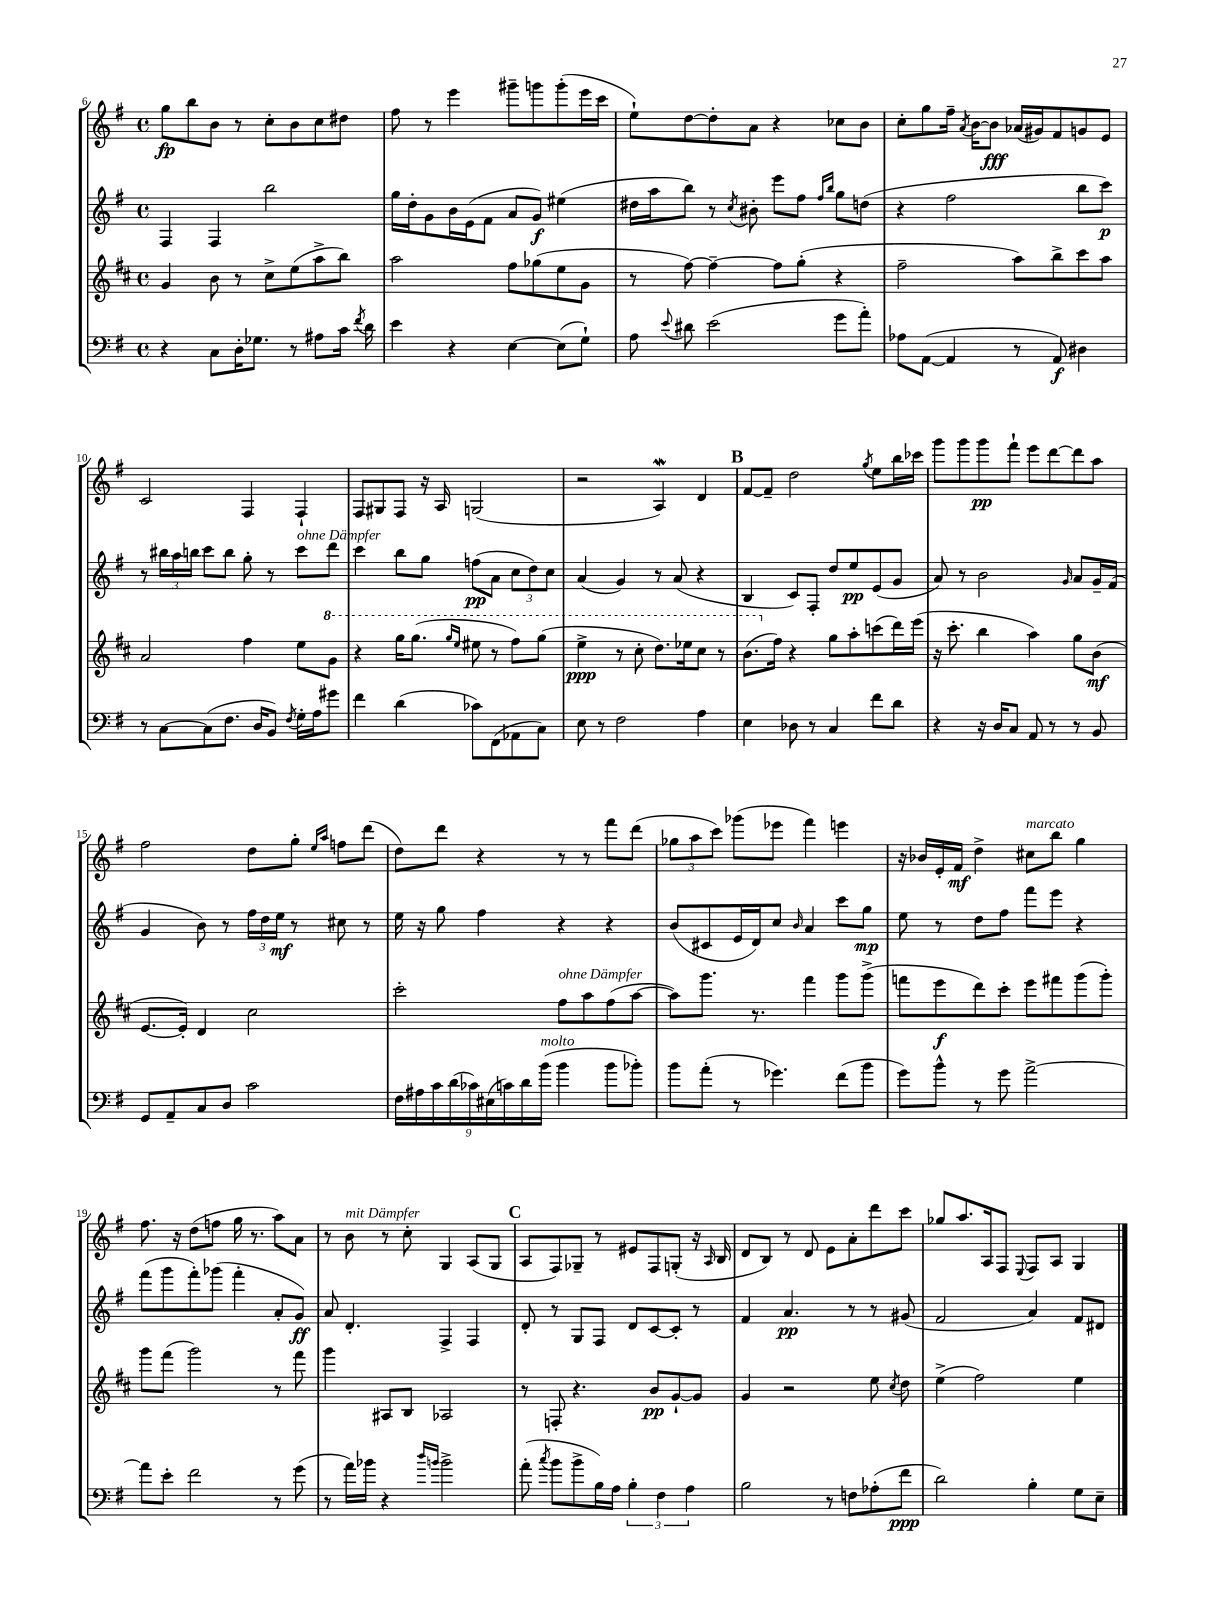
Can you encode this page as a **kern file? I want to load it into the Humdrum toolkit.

**kern	**dynam	**kern	**dynam	**kern	**dynam	**kern	**dynam
*part4	*part4	*part3	*part3	*part2	*part2	*part1	*part1
*staff4	*staff4	*staff3	*staff3	*staff2	*staff2	*staff1	*staff1
*clefF4	*	*clefG2	*	*clefG2	*	*clefG2	*
*k[f#]	*	*k[f#c#]	*	*k[f#]	*	*k[f#]	*
*M4/4	*	*M4/4	*	*M4/4	*	*M4/4	*
*met(c)	*	*met(c)	*	*met(c)	*	*met(c)	*
=6	=6	=6	=6	=6	=6	=6	=6
4r	.	4g/	.	4F#/	.	8gg\L	fp
.	.	.	.	.	.	8bb\	.
8C\L	.	8b\	.	4F#/	.	8b\J	.
16D'\K	.	8r	.	.	.	8r	.
8.G-X\J	.	.	.	.	.	.	.
.	.	8cc#^\L	.	2bb\	.	8cc'\L	.
8r	.	(8ee\	.	.	.	8b\	.
8A#X\L	.	8aa^\	.	.	.	8cc\	.
16c\Jk	.	8bb\J)	.	.	.	8dd#X\J	.
8qf#/	.	.	.	.	.	.	.
16d\	.	.	.	.	.	.	.
=7	=7	=7	=7	=7	=7	=7	=7
4e\	.	2aa\	.	16gg\LL	.	8ff#\	.
.	.	.	.	16dd'\J	.	.	.
.	.	.	.	8g\	.	8r	.
4r	.	.	.	16b\L	.	4eee\	.
.	.	.	.	(16e\J	.	.	.
.	.	.	.	8f#\J	.	.	.
[4E\	.	8ff#\L	.	8a/L	.	8ggg#X~\L	.
.	.	(8gg-X\	.	8g/J)	f	8gggn\	.
(8E\L]	.	8ee\	.	(4ee#X\	.	(8ggg'\	.
8G`\J)	.	8g\J	.	.	.	16eee\L	.
.	.	.	.	.	.	16ccc\JJ	.
=8	=8	=8	=8	=8	=8	=8	=8
8A\	.	8r	.	16dd#X\LL	.	8ee`\L)	.
.	.	.	.	16aa\J	.	.	.
8qqe/	.	.	.	.	.	.	.
8d#X\	.	[8ff#\)	.	8bb\J)	.	[8dd\	.
(2e\	.	4ff#~\_	.	8r	.	8dd'\]	.
.	.	.	.	8qcc/	.	.	.
.	.	.	.	8b#X'\	.	8a\J	.
.	.	8ff#\L]	.	8eee\L	.	4r	.
.	.	(8gg'\J	.	8ff#\J	.	.	.
.	.	.	.	16qqff#/LL	.	.	.
.	.	.	.	16qqbb/JJ	.	.	.
8g\L	.	4r	.	8gg\L	.	8cc-X\L	.
8a'\J)	.	.	.	(8ddn\J	.	8b\J	.
=9	=9	=9	=9	=9	=9	=9	=9
8A-X\L	.	2ff#~\	.	4r	.	8cc'\L	.
([8AA\J	.	.	.	.	.	8gg\	.
4AA/]	.	.	.	2ff#\	.	16ff#~\Jk	.
.	.	.	.	.	.	8qa/	.
.	.	.	.	.	.	[16b\KL	.
.	.	.	.	.	.	8b\J]	fff
8r	.	8aa\L)	.	.	.	(16a-X/LL	.
.	.	.	.	.	.	16g#X/J)	.
8AA/)	f	8bb^\	.	.	.	8f#/	.
4D#X\	.	8ccc#\	.	8bb\L	.	8gn/	.
.	.	8aa\J	.	8ccc\J)	p	8e/J	.
!!LO:LB:g=z
=10	=10	=10	=10	=10	=10	=10	=10
8r	.	2a/	.	8r	.	2c/	.
[8C\L	.	.	.	24bb#X\LL	.	.	.
.	.	.	.	24aa\	.	.	.
.	.	.	.	24bbn\JJ	.	.	.
(8C\]	.	.	.	8ccc\L	.	.	.
8.F#\J	.	.	.	8bb\J	.	.	.
.	.	4ff#\	.	8gg'\	.	4F#/	.
16D/KL	.	.	.	.	.	.	.
8BB/J)	.	.	.	8r	.	.	.
8qF#/	.	.	.	.	.	.	.
!	!	!	!	!LO:TX:a:i:t=ohne Dämpfer	!	!	!
16G'\LL	.	8ee\L	.	8ccc\L	.	4F#`/	.
16A\J	.	.	.	.	.	.	.
*	*	*8va	*	*	*	*	*
8g#X\J	.	8gg\J	.	8ddd\J	.	.	.
=11	=11	=11	=11	=11	=11	=11	=11
4f#\	.	4r	.	4ccc\	.	8F#/L	.
.	.	.	.	.	.	8G#X/	.
(4d\	.	16ggg\KL	.	8bb\L	.	8F#/J	.
.	.	(8.ggg\J	.	.	.	.	.
.	.	.	.	8gg\J	.	16r	.
.	.	.	.	.	.	16A/	.
.	.	16qqggg/LL	.	.	.	.	.
.	.	16qqeee/JJ	.	.	.	.	.
8c-X\L)	.	8eee#X\	.	(8ffn\L	pp	(2Gn/	.
(8FF#\	.	8r	.	8a\J	.	.	.
8AA-X\	.	8fff#\L)	.	12cc\L	.	.	.
.	.	.	.	12dd\)	.	.	.
8C\J)	.	(8ggg\J	.	.	.	.	.
.	.	.	.	12cc\J	.	.	.
=12	=12	=12	=12	=12	=12	=12	=12
8E\	.	4eee^\	ppp	(4a/	.	2r	.
8r	.	.	.	.	.	.	.
2F#\	.	8r	.	4g/)	.	.	.
.	.	8ccc#'\	.	.	.	.	.
.	.	8.ddd\L)	.	8r	.	4AW/)	.
.	.	.	.	(8a/	.	.	.
.	.	16eee-X\k	.	.	.	.	.
4A\	.	8ccc#\J	.	4r	.	4d/	.
.	.	8r	.	.	.	.	.
!!LO:REH:place=s1:t=B
=13	=13	=13	=13	=13	=13	=13	=13
4E\	.	(8.bb\L	.	4B/	.	[8f#/L	.
.	.	.	.	.	.	8f#~/J]	.
*	*	*X8va	*	*	*	*	*
.	.	16ff#\Jk)	.	.	.	.	.
8D-X\	.	4r	.	8c/L)	.	2dd\	.
8r	.	.	.	8F#'/J	.	.	.
4C/	.	8gg\L	.	8dd/L	.	.	.
.	.	8aa'\	.	8ee/	pp	.	.
.	.	.	.	.	.	8qgg/	.
8f#\L	.	(8cccn\	.	(8e/	.	8ee\L	.
8d\J	.	16ddd\L)	.	8g/J	.	16bb\L	.
.	.	(16eee\JJ	.	.	.	16ccc-X\JJ	.
=14	=14	=14	=14	=14	=14	=14	=14
4r	.	16r	.	8a/)	.	8ggg\L	.
.	.	8.ccc#'\	.	.	.	.	.
.	.	.	.	8r	.	8ggg\	.
16r	.	4bb\	.	2b\	.	8ggg\	pp
16D/KL	.	.	.	.	.	.	.
8C/J	.	.	.	.	.	8fff#`\J	.
8AA/	.	4aa\)	.	.	.	8eee\L	.
8r	.	.	.	.	.	[8ddd\	.
.	.	.	.	16qqg/	.	.	.
8r	.	8gg\L	.	8a/L	.	8ddd\]	.
8BB/	.	(8b\J	mf	16g~/L	.	8aa\J	.
.	.	.	.	(16f#/JJ	.	.	.
!!LO:LB:g=z
=15	=15	=15	=15	=15	=15	=15	=15
8GG/L	.	[8.e/L	.	4g/	.	2ff#\	.
8AA~/	.	.	.	.	.	.	.
.	.	16e'/Jk])	.	.	.	.	.
8C/	.	4d/	.	8b\)	.	.	.
8D/J	.	.	.	8r	.	.	.
2c\	.	2cc#\	.	24ff#\LL	.	8dd\L	.
.	.	.	.	24dd\	.	.	.
.	.	.	.	24ee\JJ	mf	.	.
.	.	.	.	8r	.	8gg'\J	.
.	.	.	.	.	.	16qqee/LL	.
.	.	.	.	.	.	16qqaa/JJ	.
.	.	.	.	8cc#X\	.	8ffn\L	.
.	.	.	.	8r	.	(8ddd\J	.
=16	=16	=16	=16	=16	=16	=16	=16
18F#\LL	.	2ccc#'\	.	16ee\	.	8dd\L)	.
18A#X\	.	.	.	.	.	.	.
.	.	.	.	16r	.	.	.
18c\	.	.	.	.	.	.	.
.	.	.	.	8gg\	.	8ddd\J	.
(18d\	.	.	.	.	.	.	.
18c-X\)	.	.	.	.	.	.	.
.	.	.	.	4ff#\	.	4r	.
(18E#X\	.	.	.	.	.	.	.
18cn\)	.	.	.	.	.	.	.
18d\	.	.	.	.	.	.	.
!LO:TX:a:i:t=molto	!	!	!	!	!	!	!
(18b\JJ	.	.	.	.	.	.	.
!	!	!LO:TX:a:i:t=ohne Dämpfer	!	!	!	!	!
4b\	.	8ff#\L	.	4r	.	8r	.
.	.	8aa\	.	.	.	8r	.
8b\L	.	(8ff#\	.	4r	.	8fff#\L	.
8b-X'\J)	.	[8aa\J	.	.	.	(8ddd\J	.
=17	=17	=17	=17	=17	=17	=17	=17
8b\L	.	8aa\L])	.	(8b/L	.	12gg-X\L	.
.	.	.	.	.	.	12aa\	.
(8a'\J	.	8.ggg\J	.	8c#X/	.	.	.
.	.	.	.	.	.	12ccc\J)	.
8r	.	.	.	16e/L	.	(8ggg-X\L	.
.	.	8.r	.	16d/J)	.	.	.
4.g-X\)	.	.	.	8cc/J	.	8eee-X\J	.
.	.	.	.	16qqb/	.	.	.
.	.	4fff#\	.	4a/	.	4fff#\)	.
(8f#\L	.	8ggg\L	.	8ccc\L	.	4eeen\	.
8b\J	.	(8ggg^\J	.	8gg\J	mp	.	.
=18	=18	=18	=18	=18	=18	=18	=18
8g\L)	.	8fffn\L	.	8ee\	.	16r	.
.	.	.	.	.	.	16b-X/LL	.
8b^^\J	.	8eee\	f	8r	.	16e'/	.
.	.	.	.	.	.	16f#/JJ	mf
8r	.	8ddd\)	.	8dd\L	.	4dd^\	.
8g\	.	8ccc#'\J	.	8ff#\J	.	.	.
!	!	!	!	!	!	!LO:TX:a:i:t=marcato	!
[2a^\	.	8eee\L	.	8fff#\L	.	8cc#X\L	.
.	.	8fff#X\	.	8eee\J	.	8bb\J	.
.	.	(8ggg\	.	4r	.	4gg\	.
.	.	8ggg'\J)	.	.	.	.	.
!!LO:LB:g=z
=19	=19	=19	=19	=19	=19	=19	=19
8a\L]	.	8ggg\L	.	(8fff#\L	.	8.ff#\	.
8e'\J	.	(8fff#\J	.	8ggg\	.	.	.
.	.	.	.	.	.	16r	.
2f#\	.	2ggg\)	.	8fff#'\)	.	(8dd\L	.
.	.	.	.	(8ggg-X\J	.	8ffn\J	.
.	.	.	.	4fff#'\	.	16gg\	.
.	.	.	.	.	.	8.r	.
8r	.	8r	.	8a'/L	.	8aa\L)	.
(8g\	.	8fff#\	.	8g/J)	ff	8a\J	.
=20	=20	=20	=20	=20	=20	=20	=20
8r	.	4ggg\	.	8a/	.	8r	.
!	!	!	!	!	!	!LO:TX:a:i:t=mit Dämpfer	!
16a\LL)	.	.	.	4.d'/	.	8b\	.
16b-X\JJ	.	.	.	.	.	.	.
4r	.	8A#X/L	.	.	.	8r	.
.	.	8B/J	.	.	.	8cc'\	.
16qqdd/LL	.	.	.	.	.	.	.
16qqbn/JJ	.	.	.	.	.	.	.
2b^\	.	2A-X/	.	4F#^/	.	4G/	.
.	.	.	.	4F#/	.	(8A/L	.
.	.	.	.	.	.	8G/J	.
!!LO:REH:place=s1:t=C
=21	=21	=21	=21	=21	=21	=21	=21
(8a'\	.	8r	.	8d'/	.	8A/L	.
8qcc/	.	.	.	.	.	.	.
8b\L	.	8Fn'/	.	8r	.	8F#/)	.
8b^\	.	4.r	.	8G/L	.	8G-X~/J	.
16B\L)	.	.	.	8F#/J	.	8r	.
16A\JJ	.	.	.	.	.	.	.
6B'\	.	.	.	8d/L	.	8e#X/L	.
.	.	8b/L	pp	[8c/	.	8F#/	.
6F#\	.	.	.	.	.	.	.
.	.	[8g`/	.	8c'/J]	.	(8Gn'/J	.
6A\	.	.	.	.	.	.	.
.	.	8g/J]	.	8r	.	16r	.
.	.	.	.	.	.	16qqA/	.
.	.	.	.	.	.	16B/	.
=22	=22	=22	=22	=22	=22	=22	=22
2B\	.	4g/	.	4f#/	.	8d/L	.
.	.	.	.	.	.	8B/J)	.
.	.	2r	.	4.a/	pp	8r	.
.	.	.	.	.	.	8d/	.
8r	.	.	.	.	.	8e\L	.
8Fn\L	.	.	.	8r	.	8a'\	.
(8A-X'\	.	8ee\	.	8r	.	8ddd\	.
.	.	8qcc#/	.	.	.	.	.
8f#\J	ppp	8dd\	.	(8g#X/	.	8ccc\J	.
=23	=23	=23	=23	=23	=23	=23	=23
2d\)	.	(4ee^\	.	2f#/	.	8gg-X/L	.
.	.	.	.	.	.	8.aa/	.
.	.	2ff#\)	.	.	.	.	.
.	.	.	.	.	.	16A/k	.
.	.	.	.	.	.	8F#/J	.
.	.	.	.	.	.	8qqE/	.
4B'\	.	.	.	4a/)	.	8F#/L	.
.	.	.	.	.	.	8A/J	.
8G\L	.	4ee\	.	8f#/L	.	4G/	.
8E~\J	.	.	.	8d#X/J	.	.	.
==	==	==	==	==	==	==	==
*-	*-	*-	*-	*-	*-	*-	*-
